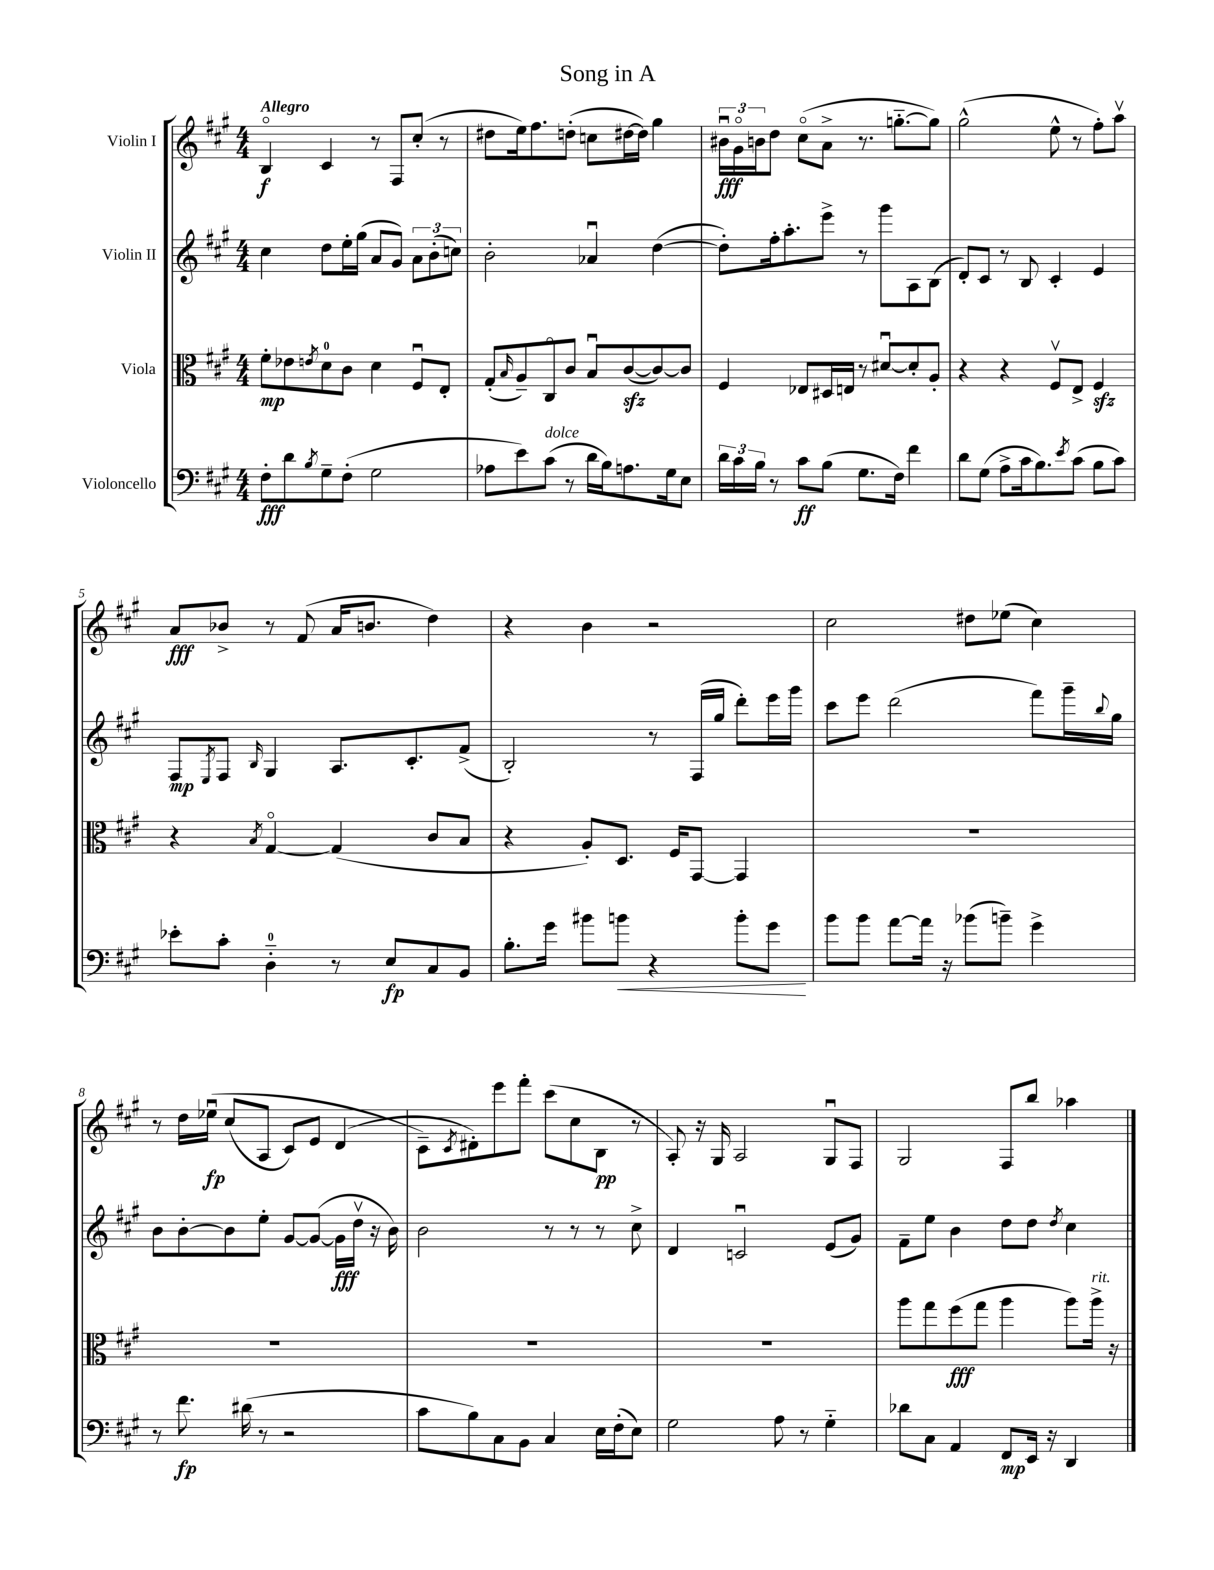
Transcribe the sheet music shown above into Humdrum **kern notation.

**kern	**kern	**kern	**kern
*staff4	*staff3	*staff2	*staff1
*clefF4	*clefC3	*clefG2	*clefG2
*k[f#c#g#]	*k[f#c#g#]	*k[f#c#g#]	*k[f#c#g#]
*M4/4	*M4/4	*M4/4	*M4/4
8F#'	8f#'	4cc#	4Bo
8d	8e-	.	.
8qB	8qe	.	.
8G#~	8d	8dd	4c#
(8F#'	8c#	16ee'	.
.	.	(16gg#	.
2G#	4d	8a	8r
.	.	8g#)	8F#
.	8F#u	12a	(8cc#'
.	.	(12b'	.
.	8E'	.	8r
.	.	12cc)	.
=	=	=	=
8A-	(8G#'	2b'	8dd#
.	16qqB	.	.
8e)	8A~)	.	16ee)
.	.	.	8.ff#
(8c#	8C#o	.	.
8r	8c#	.	(8dd'
16d	8Bu	4a-u	8cc
16B)	.	.	.
8.A	([8c#	.	[16dd#
.	.	.	16dd#])
.	8c#_)	([4dd	4gg#
16G#	.	.	.
8E	8c#]	.	.
=	=	=	=
24d	4F#	8dd'])	24b#u
24c#	.	.	24g#o
24B	.	.	24b
8r	.	16ff#'	8dd
.	.	8.aa'	.
8c#	8E-	.	(8cc#o
(8B	16D#	8eee^	8a^
.	16E	.	.
8.G#	8r	8r	8.r
.	[8d#u	8ggg#	.
16F#)	.	.	[8.gg'~
4f#	8d#']	8A	.
.	8A'	(8B	8gg])
=	=	=	=
8d	4r	8d')	(2gg#^^
(8G#	.	8c#	.
8A^	4r	8r	.
16c#	.	8B	.
8.B)	.	.	.
.	8F#v	4c#'	8ee^^
8qe	.	.	.
(8c#	8E^	.	8r
8B	4F#	4e	8ff#')
8c#)	.	.	8aav
=	=	=	=
8e-'	4r	8F#	8a
.	.	8qE	.
8c#'	.	8F#	8b-^
.	8qB	16qqB	.
4D'~	[4G#o	4G#	8r
.	.	.	(8f#
8r	(4G#]	8.A	16a
.	.	.	8.b
8E	.	.	.
.	.	8.c#'	.
8C#	8c#	.	4dd)
8BB	8B	(8f#^	.
=	=	=	=
8.B'	4r	2B')	4r
16g#	.	.	.
8b#	8A')	.	4b
8b	8.D	.	.
4r	.	8r	2r
.	16F#	.	.
.	[8GG#	(16F#	.
.	.	16gg#	.
8b'	4GG#]	8ddd')	.
8g#	.	16eee	.
.	.	16ggg#	.
=	=	=	=
8b	1r	8ccc#	2cc#
8b	.	8eee	.
[8a	.	(2ddd	.
16a]	.	.	.
16r	.	.	.
(8b-	.	.	8dd#
8b~)	.	.	(8ee-
4g#^	.	8fff#)	4cc#)
.	.	16ggg#~	.
.	.	8qqbb	.
.	.	16gg#	.
=	=	=	=
8r	1r	8b	8r
8.f#	.	[8b'	16dd
.	.	.	&(16ee-u
.	.	8b]	(8cc#
(16d#	.	.	.
8r	.	8ee'	8A
2r	.	[8g#	8c#)
.	.	(8g#_	8e
.	.	16g#]	(4d
.	.	16ddv	.
.	.	16r	.
.	.	16b)	.
=	=	=	=
8c#	1r	2b	8c#~&)
.	.	.	8qc#
8B)	.	.	8d#')
8C#	.	.	8eee
8BB	.	.	8fff#'
4C#	.	8r	(8ccc#
.	.	8r	8cc#
16E	.	8r	8B
(16F#'	.	.	.
8E)	.	8cc#^	8r
=	=	=	=
2G#	1r	4d	8A')
.	.	.	16r
.	.	.	16G#
.	.	2cu	2A
8A	.	.	.
8r	.	.	.
4G#'~	.	(8e	8G#u
.	.	8g#)	8F#
=	=	=	=
8d-	8aa	8f#~	2G#
8C#	8gg#	8ee	.
4AA	(8ff#	4b	.
.	8gg#	.	.
8FF#	4aa	8dd	8F#
16EE	.	8dd	8bb
16r	.	.	.
.	.	8qdd	.
4DD	8aa)	4cc#	4aa-
.	16aa^	.	.
.	16r	.	.
==	==	==	==
*-	*-	*-	*-
